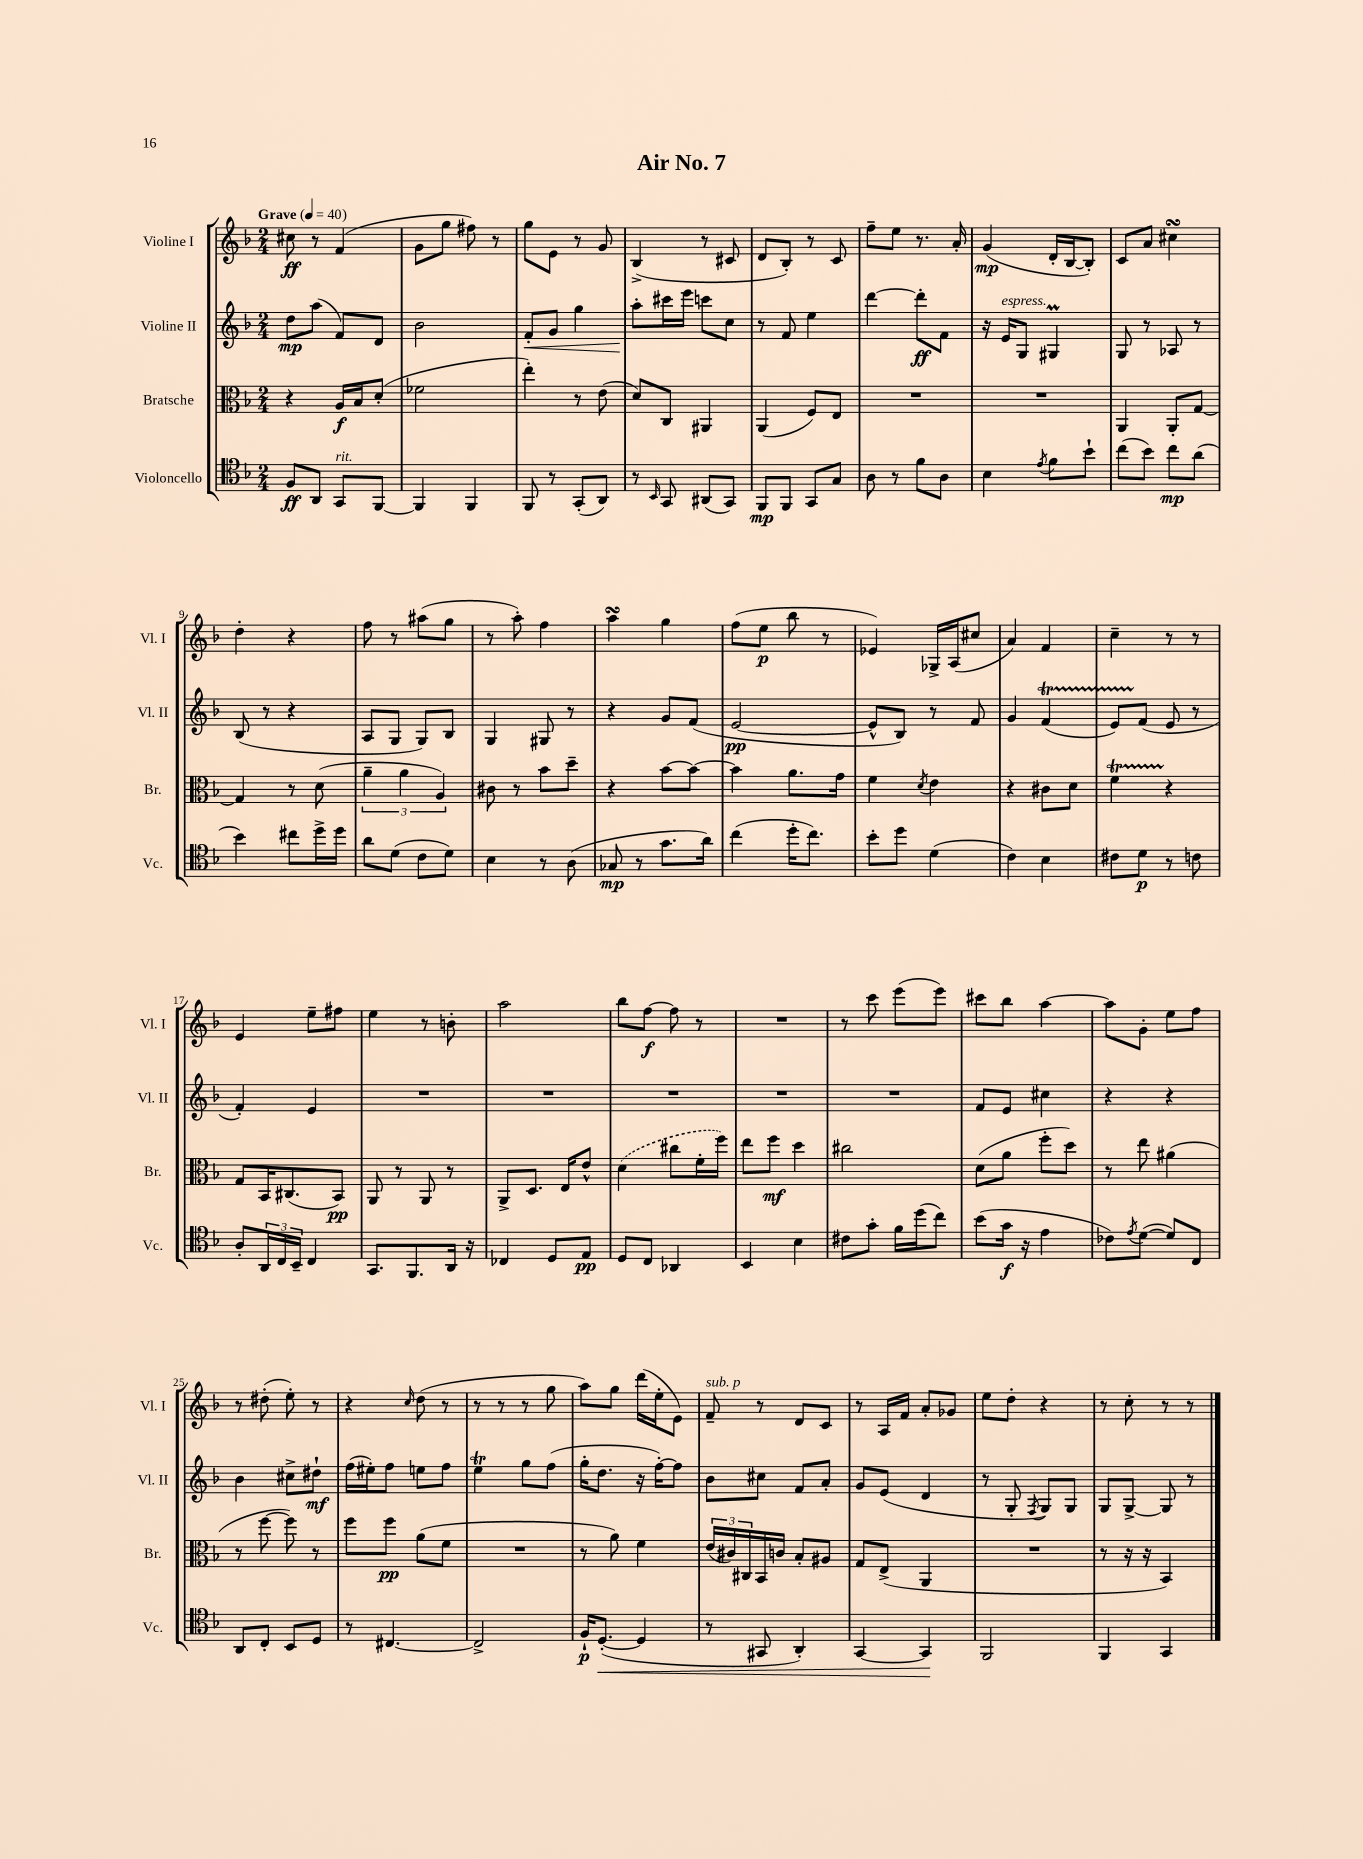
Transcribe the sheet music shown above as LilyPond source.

\header { title = "Air No. 7" }
<<
\new StaffGroup <<
\new Staff = "s0" \with { instrumentName = "Violine I" shortInstrumentName = "Vl. I" } {
    \clef treble \key f \major \numericTimeSignature \time 2/4 \tempo "Grave" 4 = 40
    cis''8\ff r8 f'4( |
    g'8 g''8 fis''8) r8 |
    g''8 e'8 r8 g'8 |
    bes4->( r8 cis'8 |
    d'8 bes8-.) r8 c'8 |
    f''8-- e''8 r8. a'16-. |
    g'4\mp( d'16-. bes16~ bes8-.) |
    c'8 a'8 cis''4\turn |
    d''4-. r4 |
    f''8 r8 ais''8( g''8 |
    r8 a''8-.) f''4 |
    a''4\turn g''4 |
    f''8( e''8\p bes''8 r8 |
    ees'4) ges16-> a16( cis''8 |
    a'4) f'4 |
    c''4-- r8 r8 |
    e'4 e''8-- fis''8 |
    e''4 r8 b'8-. |
    a''2 |
    bes''8 f''8~\f f''8 r8 |
    R2 |
    r8 c'''8 e'''8( e'''8) |
    cis'''8 bes''8 a''4~ |
    a''8 g'8-. e''8 f''8 |
    r8 dis''8-.( e''8-.) r8 |
    r4 \grace { c''16 } d''8( r8 |
    r8 r8 r8 g''8 |
    a''8) g''8 d'''16( e''16-. e'8) |
    f'8--^\markup { \italic "sub. p" } r8 d'8 c'8 |
    r8 a16 f'16 a'8-. ges'8 |
    e''8 d''8-. r4 |
    r8 c''8-. r8 r8 \bar "|." |
}
\new Staff = "s1" \with { instrumentName = "Violine II" shortInstrumentName = "Vl. II" } {
    \clef treble \key f \major \numericTimeSignature \time 2/4
    d''8\mp a''8( f'8) d'8 |
    bes'2 |
    f'8-.\< g'8 g''4 |
    a''8-.\! cis'''16 e'''16 c'''8 c''8 |
    r8 f'8 e''4 |
    d'''4~ d'''8-.\ff f'8 |
    r16 e'16^\markup { \italic "espress." } g8 gis4\prall |
    g8 r8 aes8 r8 |
    bes8( r8 r4 |
    a8 g8 g8) bes8 |
    g4 gis8 r8 |
    r4 g'8 f'8( |
    e'2~\pp |
    e'8-^ bes8) r8 f'8 |
    g'4 f'4\startTrillSpan( |
    e'8) f'8\stopTrillSpan( e'8 r8 |
    f'4-.) e'4 |
    R2 |
    R2 |
    R2 |
    R2 |
    R2 |
    f'8 e'8 cis''4 |
    r4 r4 |
    bes'4 cis''8-> dis''8-!\mf |
    f''16( eis''16-.) f''8 e''8 f''8 |
    e''4\trill g''8 f''8( |
    g''16-. d''8. r16 f''16~-.) f''8 |
    bes'8 cis''8 f'8 a'8-. |
    g'8 e'8( d'4 |
    r8 g8-. \acciaccatura { f8 } g8) g8 |
    g8 g8~-> g8 r8 \bar "|." |
}
\new Staff = "s2" \with { instrumentName = "Bratsche" shortInstrumentName = "Br." } {
    \clef alto \key f \major \numericTimeSignature \time 2/4
    r4 a16\f bes16 d'8-.( |
    fes'2 |
    e''4-.) r8 e'8( |
    d'8) c8 ais,4 |
    a,4( f8) e8 |
    R2 |
    R2 |
    a,4 a,8-. g8~ |
    g4 r8 d'8( |
    \tuplet 3/2 { a'4-- a'4 a4) } |
    cis'8 r8 bes'8 d''8-- |
    r4 bes'8~ bes'8~ |
    bes'4 a'8. g'16 |
    f'4 \acciaccatura { d'8 } e'4 |
    r4 cis'8 d'8 |
    f'4\startTrillSpan r4\stopTrillSpan |
    g8 bes,16 cis8.( bes,8\pp) |
    a,8 r8 a,8 r8 |
    a,8-> d8. e16 e'8-^ |
    \once \slurDashed d'4( cis''8 f'16-. f''16) |
    e''8 f''8\mf d''4 |
    cis''2 |
    d'8( a'8 f''8-. d''8) |
    r8 e''8 ais'4( |
    r8 f''8~ f''8) r8 |
    f''8 f''8\pp a'8( f'8 |
    R2 |
    r8 a'8) f'4 |
    \tuplet 3/2 { e'16( cis'16) cis16 } bes,16 c'16 bes8-. ais8 |
    g8 e8->( a,4 |
    R2 |
    r8 r16 r16 bes,4) \bar "|." |
}
\new Staff = "s3" \with { instrumentName = "Violoncello" shortInstrumentName = "Vc." } {
    \clef tenor \key f \major \numericTimeSignature \time 2/4
    f8\ff a,8 g,8^\markup { \italic "rit." } f,8~ |
    f,4 f,4 |
    f,8 r8 g,8-.( a,8) |
    r8 \grace { bes,16 } g,8 ais,8( g,8) |
    f,8\mp f,8 g,8 g8 |
    a8 r8 f'8 a8 |
    bes4 \acciaccatura { e'8 } f'8 bes'8-! |
    c''8( bes'8) c''8\mp a'8( |
    bes'4) cis''8 d''16-> d''16 |
    a'8 d'8( c'8 d'8) |
    bes4 r8 a8( |
    ges8\mp r8 g'8. a'16) |
    c''4( d''16-. c''8.) |
    bes'8-. d''8 d'4( |
    c'4) bes4 |
    cis'8 d'8\p r8 c'8 |
    a8-. \tuplet 3/2 { a,16 c16 bes,16-- } c4 |
    g,8. f,8. a,16 r16 |
    ces4 d8 e8\pp |
    d8 c8 aes,4 |
    bes,4 bes4 |
    cis'8 g'8-. f'16 d''16( c''8) |
    bes'8( g'16\f r16 e'4 |
    ces'8) \acciaccatura { e'8 } d'8~( d'8) c8 |
    a,8 c8-. bes,8 d8 |
    r8 cis4.~ |
    cis2-> |
    f16-!\p d8.~-.\<( d4 |
    r8 gis,8 a,4-.) |
    g,4~ g,4\! |
    f,2 |
    f,4 g,4 \bar "|." |
}
>>
>>
